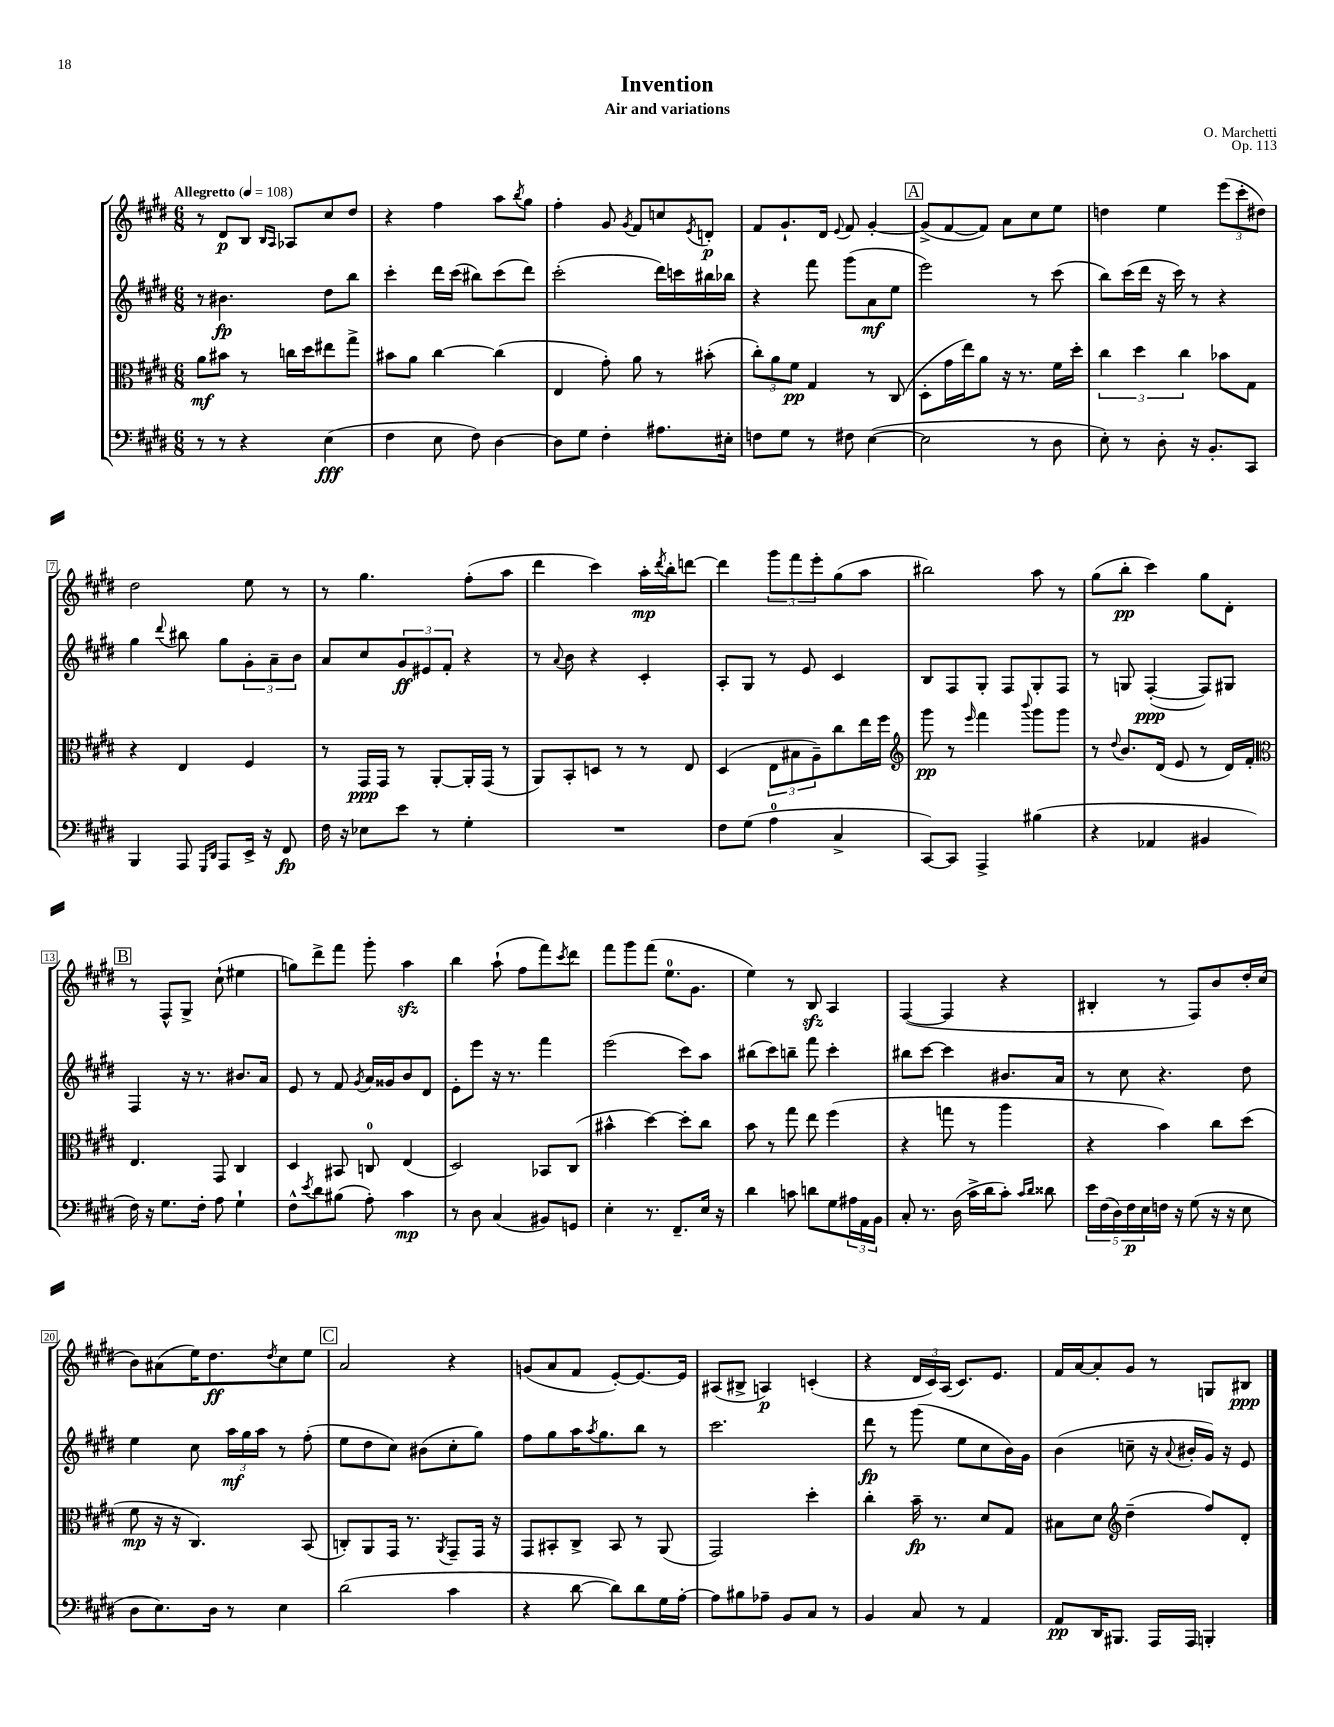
\header { title = "Invention" composer = "O. Marchetti" subtitle = "Air and variations" opus = "Op. 113" }
<<
\new StaffGroup <<
\new Staff = "s0" {
    \clef treble \key e \major \numericTimeSignature \time 6/8 \tempo "Allegretto" 4 = 108
    r8 dis'8\p b8 \grace { b16 a16 } aes8 cis''8 dis''8 |
    r4 fis''4 a''8 \acciaccatura { b''8 } gis''8 |
    fis''4-. gis'8 \acciaccatura { gis'8 } fis'8 c''8 \acciaccatura { e'8 } d'8-.\p |
    fis'8 gis'8.-! dis'16 \appoggiatura { e'8 } fis'8 gis'4~-. |
    \mark \markup { \box "A" } gis'8->( fis'8~ fis'8) a'8 cis''8 e''8 |
    d''4 e''4 \tuplet 3/2 { e'''8( cis'''8-. dis''8) } |
    dis''2 e''8 r8 |
    r8 gis''4. fis''8-.( a''8 |
    dis'''4 cis'''4) a''16-.\mp \acciaccatura { dis'''8 } b''16-. d'''8~ |
    d'''4 \tuplet 3/2 { gis'''8 fis'''8 e'''8-. } gis''8( a''8 |
    bis''2) a''8 r8 |
    gis''8( b''8-.\pp cis'''4) gis''8 dis'8-. |
    \mark \markup { \box "B" } r8 fis8-^ gis8-> cis''8-!( eis''4 |
    g''8) dis'''8-> fis'''8 gis'''8-. a''4\sfz |
    b''4 a''8-!( fis''8 fis'''8) \acciaccatura { cis'''8 } dis'''8 |
    fis'''8 gis'''8 fis'''8( e''8.-0 gis'8. |
    e''4) r8 b8\sfz a4 |
    fis4~( fis4 r4 |
    bis4-. r8 fis8) b'8 dis''16-. cis''16( |
    b'8) ais'8( e''16) dis''8.\ff \acciaccatura { dis''8 } cis''8 e''8 |
    \mark \markup { \box "C" } a'2 r4 |
    g'8( a'8 fis'8 e'8~-.) e'8.~ e'16 |
    ais8( bis8-> a4\p) c'4-.( |
    r4 \tuplet 3/2 { dis'16 cis'16) a16( } cis'8.) e'8. |
    fis'16 a'16~ a'8-. gis'8 r8 g8 bis8\ppp \bar "|." |
}
\new Staff = "s1" {
    \clef treble \key e \major \numericTimeSignature \time 6/8
    r8 bis'4.\fp dis''8 b''8 |
    cis'''4-. dis'''16 cis'''16( bis''8) cis'''8( dis'''8) |
    cis'''2-.( dis'''16) c'''16 bis''16 bes''16 |
    r4 fis'''8 gis'''8( a'8\mf e''8 |
    \mark \markup { \box "A" } e'''2) r8 cis'''8( |
    b''8) cis'''16( dis'''16 r16 cis'''16) r8 r4 |
    gis''4 \appoggiatura { dis'''8 } bis''8 gis''8 \tuplet 3/2 { gis'8-. a'8-- b'8 } |
    a'8 cis''8 \tuplet 3/2 { gis'8\ff eis'8 fis'8-. } r4 |
    r8 \appoggiatura { a'8 } b'8 r4 cis'4-. |
    a8-. gis8 r8 e'8 cis'4 |
    b8 fis8 gis8-. fis8 gis8-. fis8 |
    r8 g8 fis4~-.\ppp( fis8) gis8 |
    \mark \markup { \box "B" } fis4 r16 r8. bis'8. a'16 |
    e'8 r8 fis'8 \acciaccatura { gis'8 } a'16 gisis'16 b'8 dis'8 |
    e'8-. e'''8 r16 r8. fis'''4 |
    e'''2( cis'''8) a''8 |
    bis''8( cis'''8) b''8-- fis'''8 cis'''4-. |
    bis''8 cis'''8~ cis'''4 bis'8. a'16 |
    r8 cis''8 r4. dis''8 |
    e''4 cis''8 \tuplet 3/2 { a''16\mf gis''16 a''16 } r8 fis''8-.( |
    \mark \markup { \box "C" } e''8 dis''8 cis''8) bis'8( cis''8-. gis''8) |
    fis''8 gis''8 a''16 \acciaccatura { a''8 } gis''8. b''8 r8 |
    cis'''2. |
    dis'''8\fp r8 gis'''8( e''8 cis''8 b'16) gis'16 |
    b'4( c''8-- r16 \appoggiatura { a'8 } bis'16-. gis'16) r16 e'8 \bar "|." |
}
\new Staff = "s2" {
    \clef alto \key e \major \numericTimeSignature \time 6/8
    a'8\mf bis'8 r8 c''16 dis''16 eis''8 gis''8-> |
    bis'8 a'8 cis''4~ cis''4( |
    e4 gis'8-.) a'8 r8 bis'8-.( |
    \tuplet 3/2 { cis''8-.) a'8 fis'8\pp } gis4 r8 cis8( |
    \mark \markup { \box "A" } dis8-. gis'16 e''16) a'8 r16 r8. fis'16 dis''16-. |
    \tuplet 3/2 { cis''4 dis''4 cis''4 } bes'8 gis8 |
    r4 e4 fis4 |
    r8 gis,16\ppp gis,16 r8 a,8~-. a,16-. gis,16( r8 |
    a,8) b,8-. d8 r8 r8 e8 |
    dis4( \tuplet 3/2 { e8 bis8 a8--) } cis''8 e''16 fis''16 |
    \clef treble gis'''8\pp r8 \grace { e'''16 } fis'''4 \appoggiatura { b'''8 } gis'''8 gis'''8 |
    r8 \appoggiatura { dis''8 } b'8. dis'16( e'8 r8 dis'16) fis'16-. |
    \mark \markup { \box "B" } \clef alto e4. gis,8 cis4 |
    dis4 bis,8 c8-0 e4( |
    dis2) bes,8 cis8( |
    bis'4-^ dis''4~) dis''8-. cis''8 |
    b'8 r8 gis''8 e''8 fis''4( |
    r4 g''8 r8 a''4 |
    r4 b'4) cis''8 dis''8( |
    fis'8\mp r16 r16 cis4.) b,8( |
    \mark \markup { \box "C" } c8-.) a,8 gis,16 r8. \acciaccatura { a,8 } gis,8-- gis,16 r16 |
    gis,8 bis,8-. cis8-> bis,8 r8 a,8( |
    gis,2) dis''4-. |
    cis''4-. b'16--\fp r8. dis'8 gis8 |
    bis8 dis'8 \clef treble dis''4--( fis''8) dis'8-. \bar "|." |
}
\new Staff = "s3" {
    \clef bass \key e \major \numericTimeSignature \time 6/8
    r8 r8 r4 e4\fff( |
    fis4 e8 fis8) dis4~ |
    dis8 gis8 fis4-. ais8. eis16-. |
    f8 gis8 r8 fis8 e4~( |
    \mark \markup { \box "A" } e2 r8 dis8 |
    e8-.) r8 dis8-. r16 b,8.-. cis,8 |
    b,,4 a,,8 \grace { gis,,16 dis,16 } a,,8 e,16-> r16 fis,8\fp |
    fis16 r16 ees8 e'8 r8 gis4-. |
    R2. |
    fis8 gis8( a4-0 cis4-> |
    cis,8~) cis,8 a,,4-> bis4( |
    r4 aes,4 bis,4 |
    \mark \markup { \box "B" } fis16) r16 gis8. fis16-. a8 gis4-! |
    fis8-^ \acciaccatura { e'8 } dis'8 bis8( a8-.) cis'4\mp |
    r8 dis8 cis4( bis,8) g,8 |
    e4-. r8. fis,8.-- e16 r16 |
    dis'4 c'8 d'8 gis8 \tuplet 3/2 { ais16 a,16 b,16 } |
    cis8-. r8. dis16( cis'16-> dis'16 cis'8-.) \grace { cis'16 dis'16 } disis'8 |
    \tuplet 5/4 { e'16 fis16( dis16) fis16\p e16 } f16 r16 gis8( r16 r16 e8 |
    dis8 e8.) dis16 r8 e4 |
    \mark \markup { \box "C" } dis'2( cis'4 |
    r4 dis'8~ dis'8) dis'8 gis16 a16~-. |
    a8 bis8 aes8-- b,8 cis8 r8 |
    b,4 cis8 r8 a,4 |
    a,8\pp dis,16 bis,,8. a,,16 a,,16 b,,4-. \bar "|." |
}
>>
>>
\layout { \context { \Score \override BarNumber.stencil = #(make-stencil-boxer 0.1 0.3 ly:text-interface::print) } }
